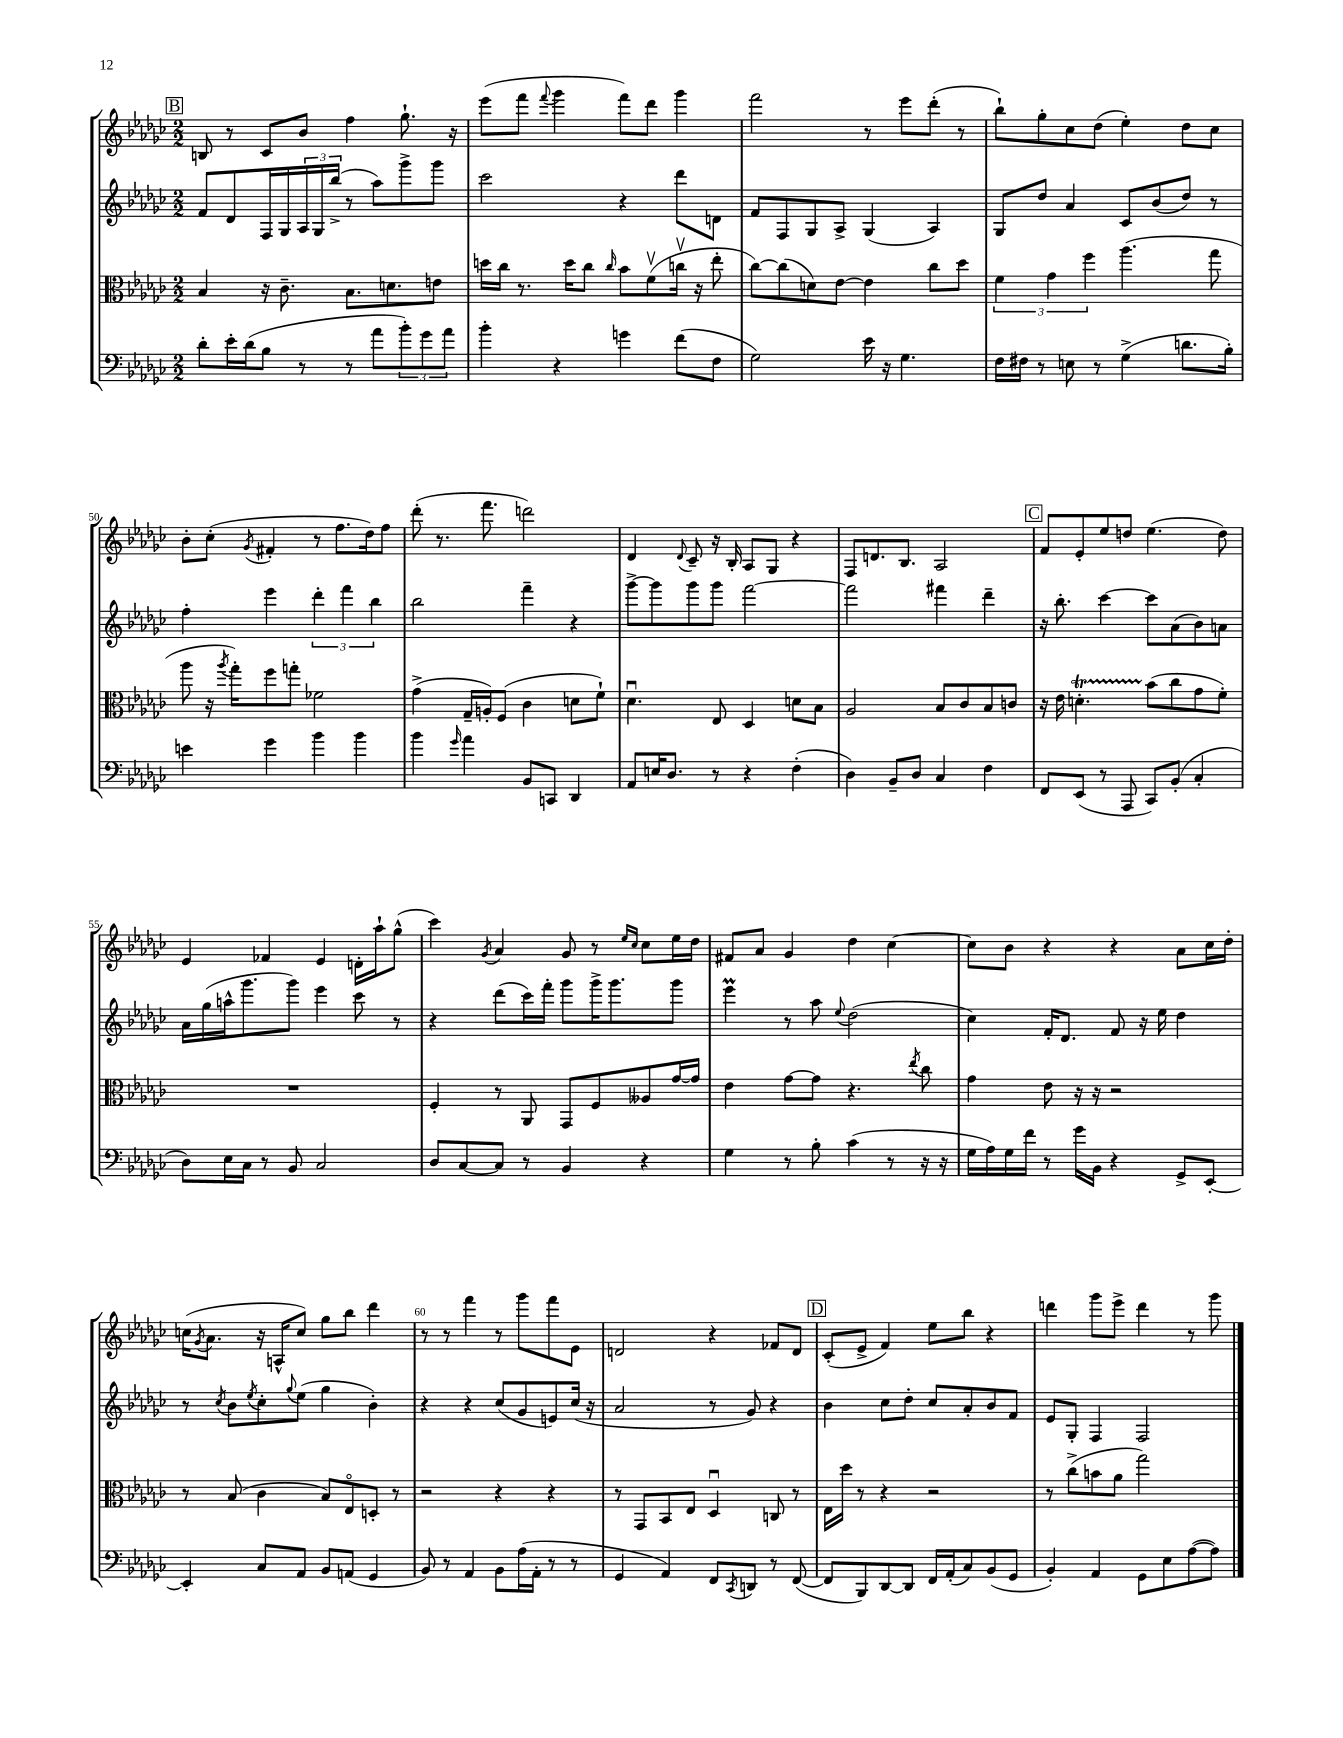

**kern	**kern	**kern	**kern
*staff4	*staff3	*staff2	*staff1
*clefF4	*clefC3	*clefG2	*clefG2
*k[b-e-a-d-g-c-]	*k[b-e-a-d-g-c-]	*k[b-e-a-d-g-c-]	*k[b-e-a-d-g-c-]
*M2/2	*M2/2	*M2/2	*M2/2
8d-'	4B-	8f	8B
16e-'	.	8d-	8r
(16d-	.	.	.
8B-	16r	16F	8c-
.	8.c-~	16G-	.
8r	.	24A-	8b-
.	.	24G-	.
.	.	(24bb-^	.
8r	8.B-	8r	4ff
8a-	.	8aa-)	.
.	8.d	.	.
12b-')	.	8ggg-^	8.gg-`
12g-	.	.	.
.	8e	8ggg-	.
12a-	.	.	.
.	.	.	16r
=	=	=	=
4b-'	16dd	2ccc-	(8eee-
.	16cc-	.	.
.	8.r	.	8fff
.	.	.	8qqfff
4r	.	.	4ggg-
.	16dd	.	.
.	8cc-	.	.
.	16qqcc-	.	.
4g	8b-	4r	8fff)
.	(8fv	.	8ddd-
(8f	16ccv	8ddd-	4ggg-
.	16r	.	.
8F	8ee-'	8d	.
=	=	=	=
2G-)	[8cc-)	8f	2fff
.	(8cc-]	8F	.
.	8d)	8G-	.
.	[8e-	8A-^	.
16e-	4e-]	(4G-	8r
16r	.	.	.
4.G-	.	.	8eee-
.	8cc-	4A-)	(8ddd-'
.	8dd-	.	8r
=	=	=	=
16F	6f	8G-	8bb-`)
16F#	.	.	.
8r	.	8dd-	8gg-'
.	6g-	.	.
8E	.	4a-	8cc-
.	6ff	.	.
8r	.	.	(8dd-
(4G-^	(4.aa-	8c-	4ee-')
.	.	(8b-	.
8.d	.	8dd-)	8dd-
.	8gg-	8r	8cc-
16B-')	.	.	.
=	=	=	=
4e	8aa-	4ff'	8b-'
.	16r	.	(8cc-'
.	8qaa-	.	.
.	16gg-')	.	.
.	.	.	8qg-
4g-	8ff	4eee-	4f#'
.	8gg'	.	.
4b-	2f-	6ddd-'	8r
.	.	.	8.ff
.	.	6fff	.
4b-	.	.	.
.	.	.	16dd-)
.	.	6bb-	.
.	.	.	8ff
=	=	=	=
4b-	(4g-^	2bb-	(8ddd-'
.	.	.	8.r
16qqg-	.	.	.
4a-	16G-~	.	.
.	16A')	.	8.fff
.	(8F	.	.
8BB-	4c-	4fff~	2ddd)
8CC	.	.	.
4DD-	8d	4r	.
.	8f`)	.	.
=	=	=	=
8AA-	4.d-u	[8ggg-^	4d-
16E	.	8ggg-]	.
8.D-	.	.	.
.	.	.	8qqd-
.	.	8ggg-	8c-~
8r	8E-	8ggg-	16r
.	.	.	16B-'
4r	4D-	[2fff	8A-
.	.	.	8G-
(4F'	8d	.	4r
.	8B-	.	.
=	=	=	=
4D-)	2A-	2fff]	8F
.	.	.	8.d
8BB-~	.	.	.
.	.	.	8.B-
8D-	.	.	.
4C-	8B-	4fff#	2A-
.	8c-	.	.
4F	8B-	4ddd-~	.
.	8c	.	.
=	=	=	=
8FF	16r	16r	8f
.	16e-	8.bb-'	.
(8EE-	4.d'	.	8e-'
8r	.	[4ccc-	8ee-
8AAA-	.	.	8dd
8CC-)	(8b-	8ccc-]	(4.ee-
(8BB-'	8cc-	(8a-	.
4C-'	8g-	8b-)	.
.	8f')	8a	8dd)
=	=	=	=
8D-)	1r	16a-	4e-
.	.	(16gg-	.
16E-	.	16aa^^	.
16C-	.	8.ggg-	.
8r	.	.	4f-
8BB-	.	8ggg-)	.
2C-	.	4eee-	4e-
.	.	8ccc-	16d'
.	.	.	16aa-`
.	.	8r	(8gg-^^
=	=	=	=
8D-	4F'	4r	4ccc-)
[8C-	.	.	.
.	.	.	8qg-
8C-]	8r	(8ddd-	4a-
8r	8AA-	16ccc-)	.
.	.	16fff'	.
4BB-	8GG-	8ggg-	8g-
.	8F	16ggg-^	8r
.	.	8.ggg-	.
.	.	.	16qqee-
.	.	.	16qqcc-
4r	8A--	.	8cc-
.	[16g-	8ggg-	16ee-
.	16g-]	.	16dd-
=	=	=	=
4G-	4e-	4eee-	8f#
.	.	.	8a-
8r	[8g-	8r	4g-
8B-'	8g-]	8aa-	.
.	.	8qqee-	.
(4c-	4.r	(2dd-	4dd-
8r	.	.	[4cc-
.	8qee-	.	.
16r	8cc-	.	.
16r	.	.	.
=	=	=	=
16G-	4g-	4cc-)	8cc-]
16A-)	.	.	.
16G-	.	.	8b-
16f	.	.	.
8r	8e-	16f'	4r
.	.	8.d-	.
16g-	16r	.	.
16BB-	16r	.	.
4r	2r	8f	4r
.	.	16r	.
.	.	16ee-	.
8GG-^	.	4dd-	8a-
[8EE-'	.	.	16cc-
.	.	.	16dd-'
=	=	=	=
4EE-']	8r	8r	(16cc
.	.	.	8qg-
.	.	.	8.a-
.	.	8qcc-	.
.	(8B-	8b-	.
.	.	8qee-	.
8C-	4c-	8cc-'	16r
.	.	.	16A^^
.	.	8qqgg-	.
8AA-	.	(8ee-	8cc)
8BB-	8B-)	4gg-	8gg-
(8AA	8E-o	.	8bb-
4GG-	8D'	4b-')	4ddd-
.	8r	.	.
=	=	=	=
8BB-)	2r	4r	8r
8r	.	.	8r
4AA-	.	4r	4fff
8BB-	4r	(8cc-	8r
(16A-	.	8g-	8ggg-
16AA-'	.	.	.
8r	4r	8e)	8fff
8r	.	(16cc-	8e-
.	.	16r	.
=	=	=	=
4GG-	8r	2a-	2d
.	8GG-	.	.
4AA-)	8BB-	.	.
.	8E-	.	.
8FF	4D-u	8r	4r
8qCC-	.	.	.
8DD	.	8g-)	.
8r	8C	4r	8f-
([8FF	8r	.	8d
=	=	=	=
8FF]	16E-	4b-	(8c-'
.	16dd-	.	.
8BBB-)	8r	.	8e-^
[8DD-	4r	8cc-	4f)
8DD-]	.	8dd-'	.
16FF	2r	8cc-	8ee-
(16AA-'	.	.	.
8C-)	.	8a-'	8bb-
(8BB-	.	8b-	4r
8GG-	.	8f	.
=	=	=	=
4BB-')	8r	8e-	4ddd
.	(8cc-^	8G-'	.
4AA-	8b	4F	8ggg-
.	8a-	.	8eee-^
8GG-	2gg-)	2F	4ddd
8E-	.	.	.
([8A-	.	.	8r
8A-])	.	.	8ggg-
==	==	==	==
*-	*-	*-	*-
